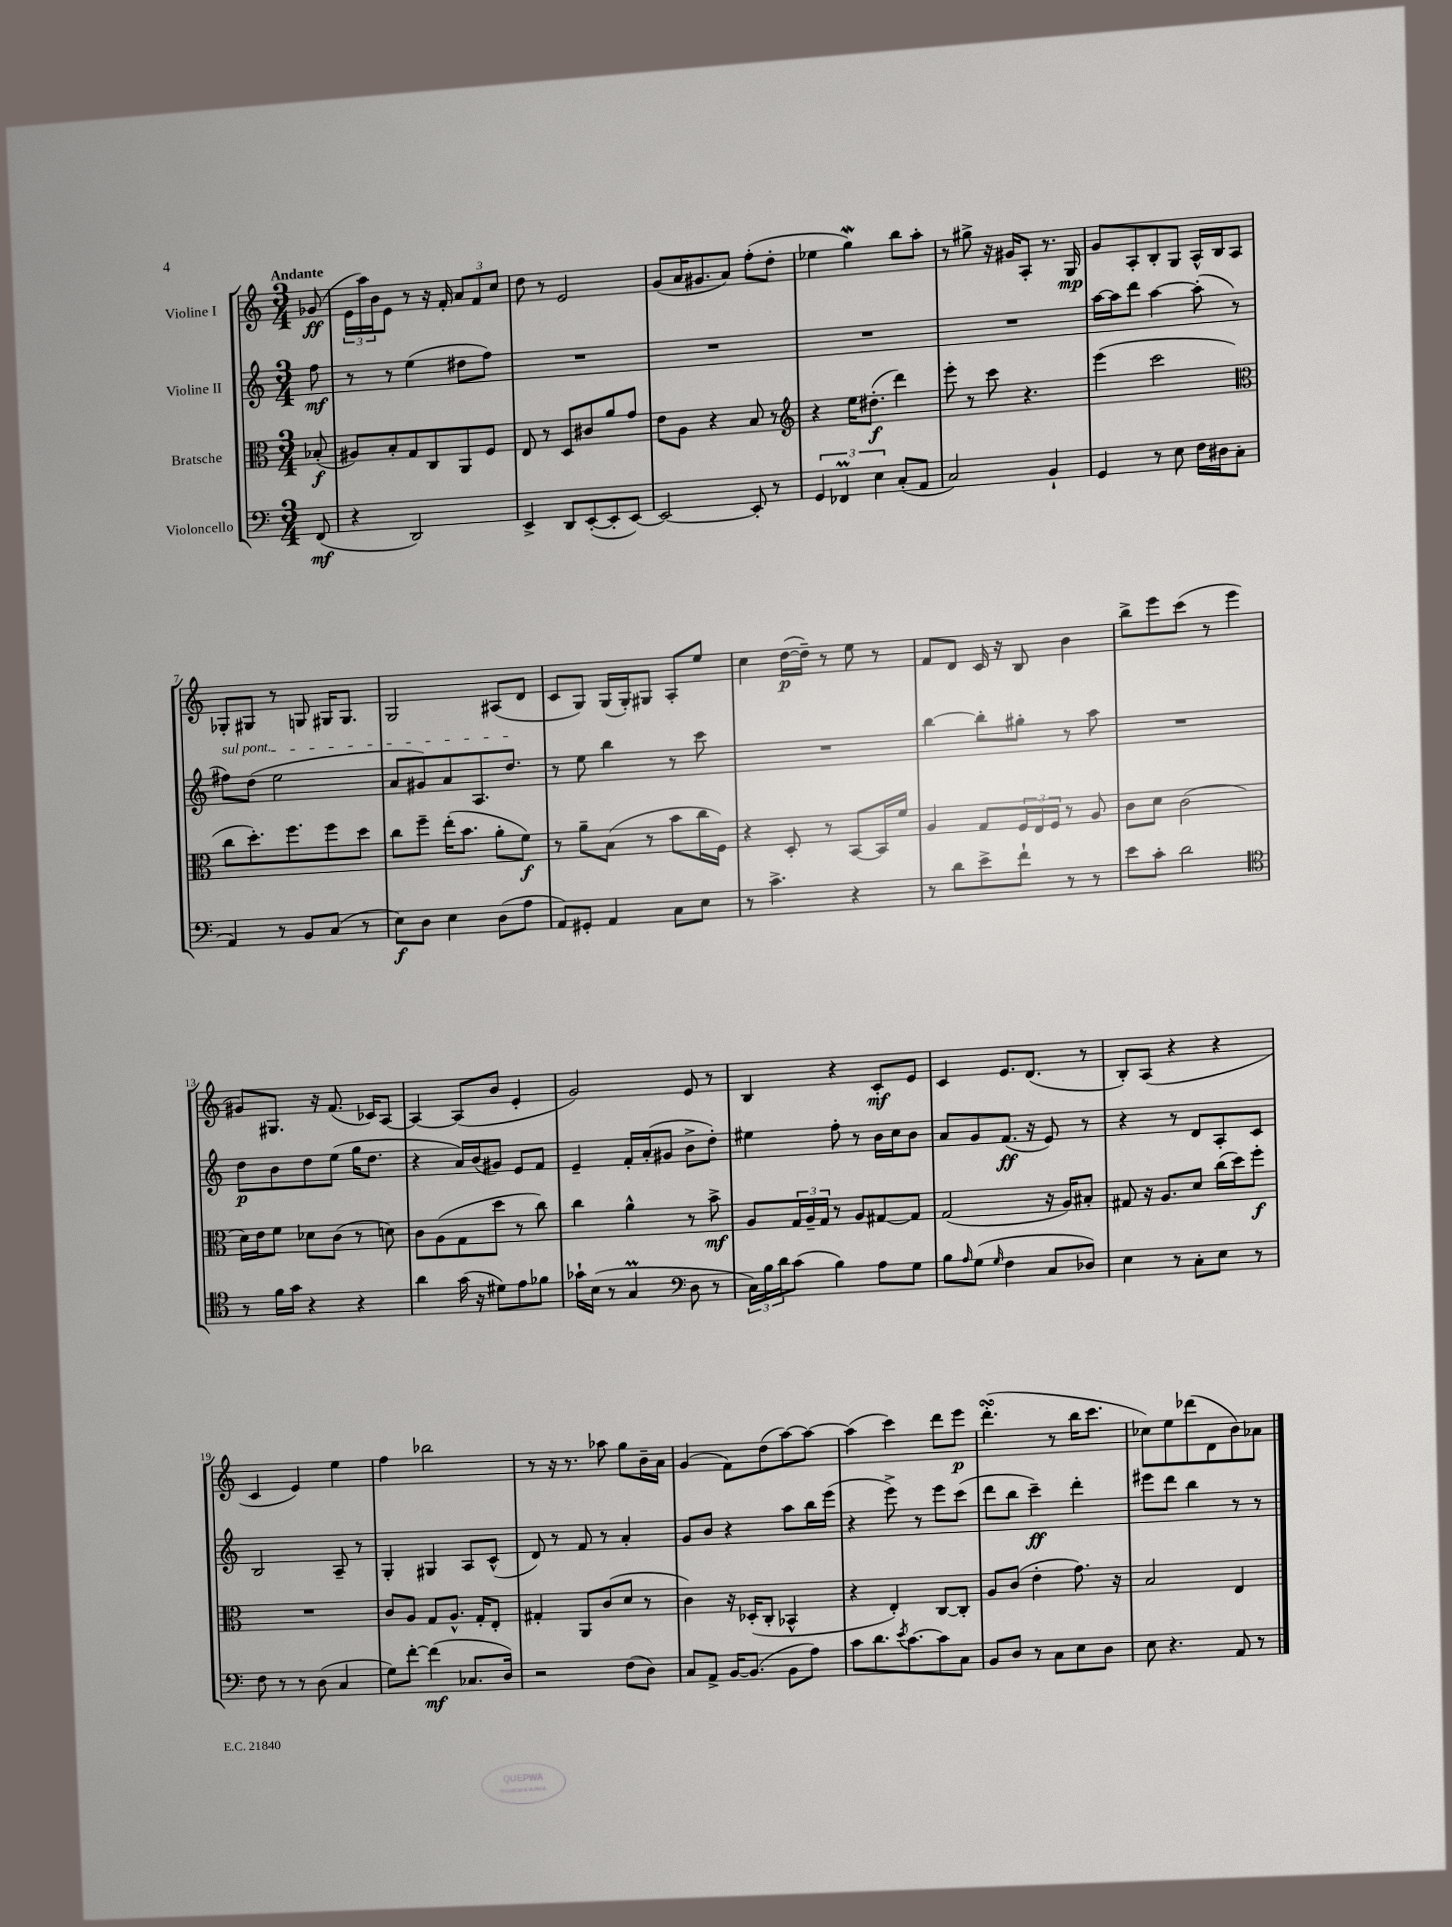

**kern	**kern	**kern	**kern
*staff4	*staff3	*staff2	*staff1
*clefF4	*clefC3	*clefG2	*clefG2
*k[]	*k[]	*k[]	*k[]
*M3/4	*M3/4	*M3/4	*M3/4
(8FF/	(8B-'/	8ff\	(8g-/
=	=	=	=
4r	8A#/L)	8r	24e\LL
.	.	.	24aa\)
.	.	.	24b\J
.	8B'/	8r	8e\J
2DD/)	8G/	(4ee\	8r
.	8C/	.	16r
.	.	.	16f'/
.	8AA/	8dd#\L	12a/L
.	.	.	12f/
.	8F/J	8ff\J)	.
.	.	.	12cc/J
=	=	=	=
4EE^/	8E/	2.r	8dd\
.	8r	.	8r
8DD/L	8D/L	.	2e/
([8EE'/	8c#/	.	.
8EE'/]	8a/	.	.
[8EE/J)	8g/J	.	.
=	=	=	=
2EE/_	8e\L	2.r	(8g/L
.	8A\J	.	16a/K
.	.	.	8.g#/
.	4r	.	.
.	.	.	8a/J)
8EE'/]	8B/	.	(8ff'\L
8r	8r	.	8dd'\J
=	=	=	=
*	*clefG2	*	*
6GG/	4r	2.r	4ee-\
6FF-/	.	.	.
.	16ee\LK	.	4gg\)
.	(8.dd#'\J	.	.
6E\	.	.	.
(8C'/L	4ddd\)	.	8bb\L
8AA/J	.	.	8aa'\J
=	=	=	=
2C/)	8eee'\	2.r	8r
.	8r	.	8gg#^\
.	8ccc\	.	16r
.	.	.	16g#/LK
.	4.r	.	8A'/J
4BB`/	.	.	8.r
.	.	.	16G/
=	=	=	=
4GG/	(4eee\	[16aa\LL	8g/L
.	.	16aa\]J	.
.	.	8ddd\J	8A'/
8r	2ccc\	[4aa\	8B'/
8E\	.	.	8G/J
16F\LL	.	(8aa'\]	16A^^/LL
16D#\J	.	.	16B/J
(8C\J	.	8r	8A/J
=	=	=	=
*	*clefC3	*	*
4AA/)	8cc\L	8ff#\L)	8G-'/L
.	8.dd'\)	(8dd\J	8G#/J
8r	.	2ee\	8r
.	8.ff\	.	.
8BB/L	.	.	8G/
(8C/J	8ff\	.	16G#/LK
.	.	.	8.G#/J
8r	8dd\J	.	.
=	=	=	=
8E\L)	8cc\L	8a/L	2G/
8D\J	8ff~\J	8g#/)	.
4E\	(16ee'\LK	8a/	.
.	8.b\J	.	.
.	.	8.A/	.
(8D\L	8a'\L	.	(8A#/L
.	.	8.dd/J	.
8A\J	8f\J)	.	8d/J
=	=	=	=
8AA/L)	8r	8r	8c/L
8GG#'/J	8a~\L	8ee\	8G/J)
4AA/	(8B\J	4bb\	(16G/LL
.	.	.	16G'/J)
.	8r	.	8G#/J
8C\L	8b\L	8r	8A'/L
8E\J	16cc\L	8ccc\	8ee/J
.	16F\JJ)	.	.
=	=	=	=
8r	4r	2.r	4cc\
4.c^\	.	.	.
.	8D'/	.	([16dd\LL
.	.	.	16dd~\]JJ)
.	8r	.	8r
4r	[8BB/L	.	8ee\
.	16BB/]L	.	8r
.	16f/JJ	.	.
=	=	=	=
8r	4A/	[4bb\	8f/L
8d\L	.	.	8d/J
8e^\	8G/L	8bb'\]L	16c/
.	.	.	16r
8f`\J	24F/L	8gg#'\J	8B/
.	24E/	.	.
.	24F/JJ	.	.
8r	8r	8r	4b\
8r	8A/	8aa\	.
=	=	=	=
8e\L	8c\L	2.r	8bb^\L
8c'\J	8d\J	.	8eee\
2d\	(2c\	.	(8ccc\J
.	.	.	8r
.	.	.	4eee\
=	=	=	=
*clefC4	*	*	*
8r	16d\LL)	8dd\L	8g#/L)
.	16e\J	.	.
16f\LL	8f\J	8b\	8.G#/J
16g\JJ	.	.	.
4r	8d-\L	8dd\	.
.	.	.	16r
.	(8c\J	(8ee\J	(8.f/
4r	8r	16gg\LK	.
.	.	8.dd\J	16c-/LK)
.	8d\)	.	[8A/J
=	=	=	=
4a\	8c\L	4r	4A/_
.	(8A\	.	.
(16g\	8G\	16a/LL)	(8A/]L
16r	.	(16b/J	.
8d#\L)	8dd\J	8g#/J)	8b/J
8e\	8r	8e/L	4e'/
8f-\J	8cc\)	8f/J	.
=	=	=	=
16g-`\LL	4cc\	4e~/	2g/)
(16B\JJ	.	.	.
8r	.	.	.
4G/	4a^^\	16f'/LL	.
.	.	(16a'/J	.
.	.	8g#/J	.
*clefF4	*	*	*
8D\	8r	8b^\L	8e/
8r	8b^\	8dd'\J)	8r
=	=	=	=
24C\LL)	8A/L	4ee#\	4B/
24B\	.	.	.
24d\J	.	.	.
(8c\J	24G/L	.	.
.	24A~/	.	.
.	24G/JJ	.	.
4B\)	8r	8ff'\	4r
.	8A/L	8r	.
8A\L	[8G#/	16b\LL	8c'/L
.	.	16cc\J	.
8G\J	8G#/]J	8b\J	8e/J
=	=	=	=
8B\L	(2G/	8a/L	4c/
16qqA/	.	.	.
(8G\J	.	8g/	.
16qqG/	.	.	.
4F\	.	(8.f/J	8.e/L
.	.	16r	(8.d/J
8C/L	16r	8e/)	.
.	16A/LK)	.	.
8D-/J)	8B#'/J	8r	8r
=	=	=	=
4E\	8G#/	4r	8B'/L)
.	16r	.	(8A/J
.	8.A/L	.	.
8r	.	8r	4r
8C'\L	8d/J	8d/L	.
8E\J	(16cc\LL	8A'/	4r
.	16dd\J)	.	.
8r	8ff'\J	8c/J	.
=	=	=	=
8F\	2.r	2B/	4c/
8r	.	.	.
8r	.	.	4e/)
(8D\	.	.	.
4C/	.	8A~/	4ee\
.	.	8r	.
=	=	=	=
8G\L)	8c/L	4G'/	4ff\
[8f'\J	8A/J	.	.
(4f\]	8G/L	4G#/	2bb-\
.	8.A^^/J	.	.
8.C-/L	.	8A/L	.
.	16G'/LK	.	.
.	8E'/J	(8c^^/J	.
16D/Jk)	.	.	.
=	=	=	=
2r	4G#'/	8d/)	8r
.	.	8r	16r
.	.	.	8.r
.	8AA/L	8f/	.
.	(8c/	8r	8aa-\
(8F\L	8d/J	4a'/	8gg\L
8D\J)	8r	.	16b~\L
.	.	.	16a\JJ
=	=	=	=
8C/L	4c\)	8g/L	(4g/
8AA^/J	.	8b/J	.
[16BB/LK	16r	4r	8f\L)
(8.BB/]J	(16D-'/LK	.	.
.	8C'/J	.	(8dd\
8BB\L	4BB-^^/	8aa\L	[8aa\)
8A\J)	.	16bb\L	8aa\_J
.	.	(16eee\JJ	.
=	=	=	=
8c\L	4r	4r	(4aa\]
8.d\	.	.	.
.	4E'/)	8eee^\)	4ccc\)
8qe/	.	.	.
[8.c\	.	.	.
.	.	8r	.
8c\]	[8C/L	8eee\L	8ddd\L
8C\J	8C'/]J	(8ccc\J	8eee\J
=	=	=	=
8BB/L	8A/L	8ddd\L	(4.ddd'\
8D/J	(8c/J	8bb\J	.
8r	4e'\	4ccc~\)	.
8C\L	.	.	8r
8E\	8.g\)	4ddd'\	16bb\LK
.	.	.	8.ccc\J
8D\J	.	.	.
.	16r	.	.
=	=	=	=
8E\	2B/	8eee#\L	8cc-\L)
4.r	.	8ddd\J	8ee\
.	.	4bb\	(8ddd-\
.	.	.	8d\
8AA/	4E/	8r	8b\)
8r	.	8r	8a-\J
==	==	==	==
*-	*-	*-	*-
